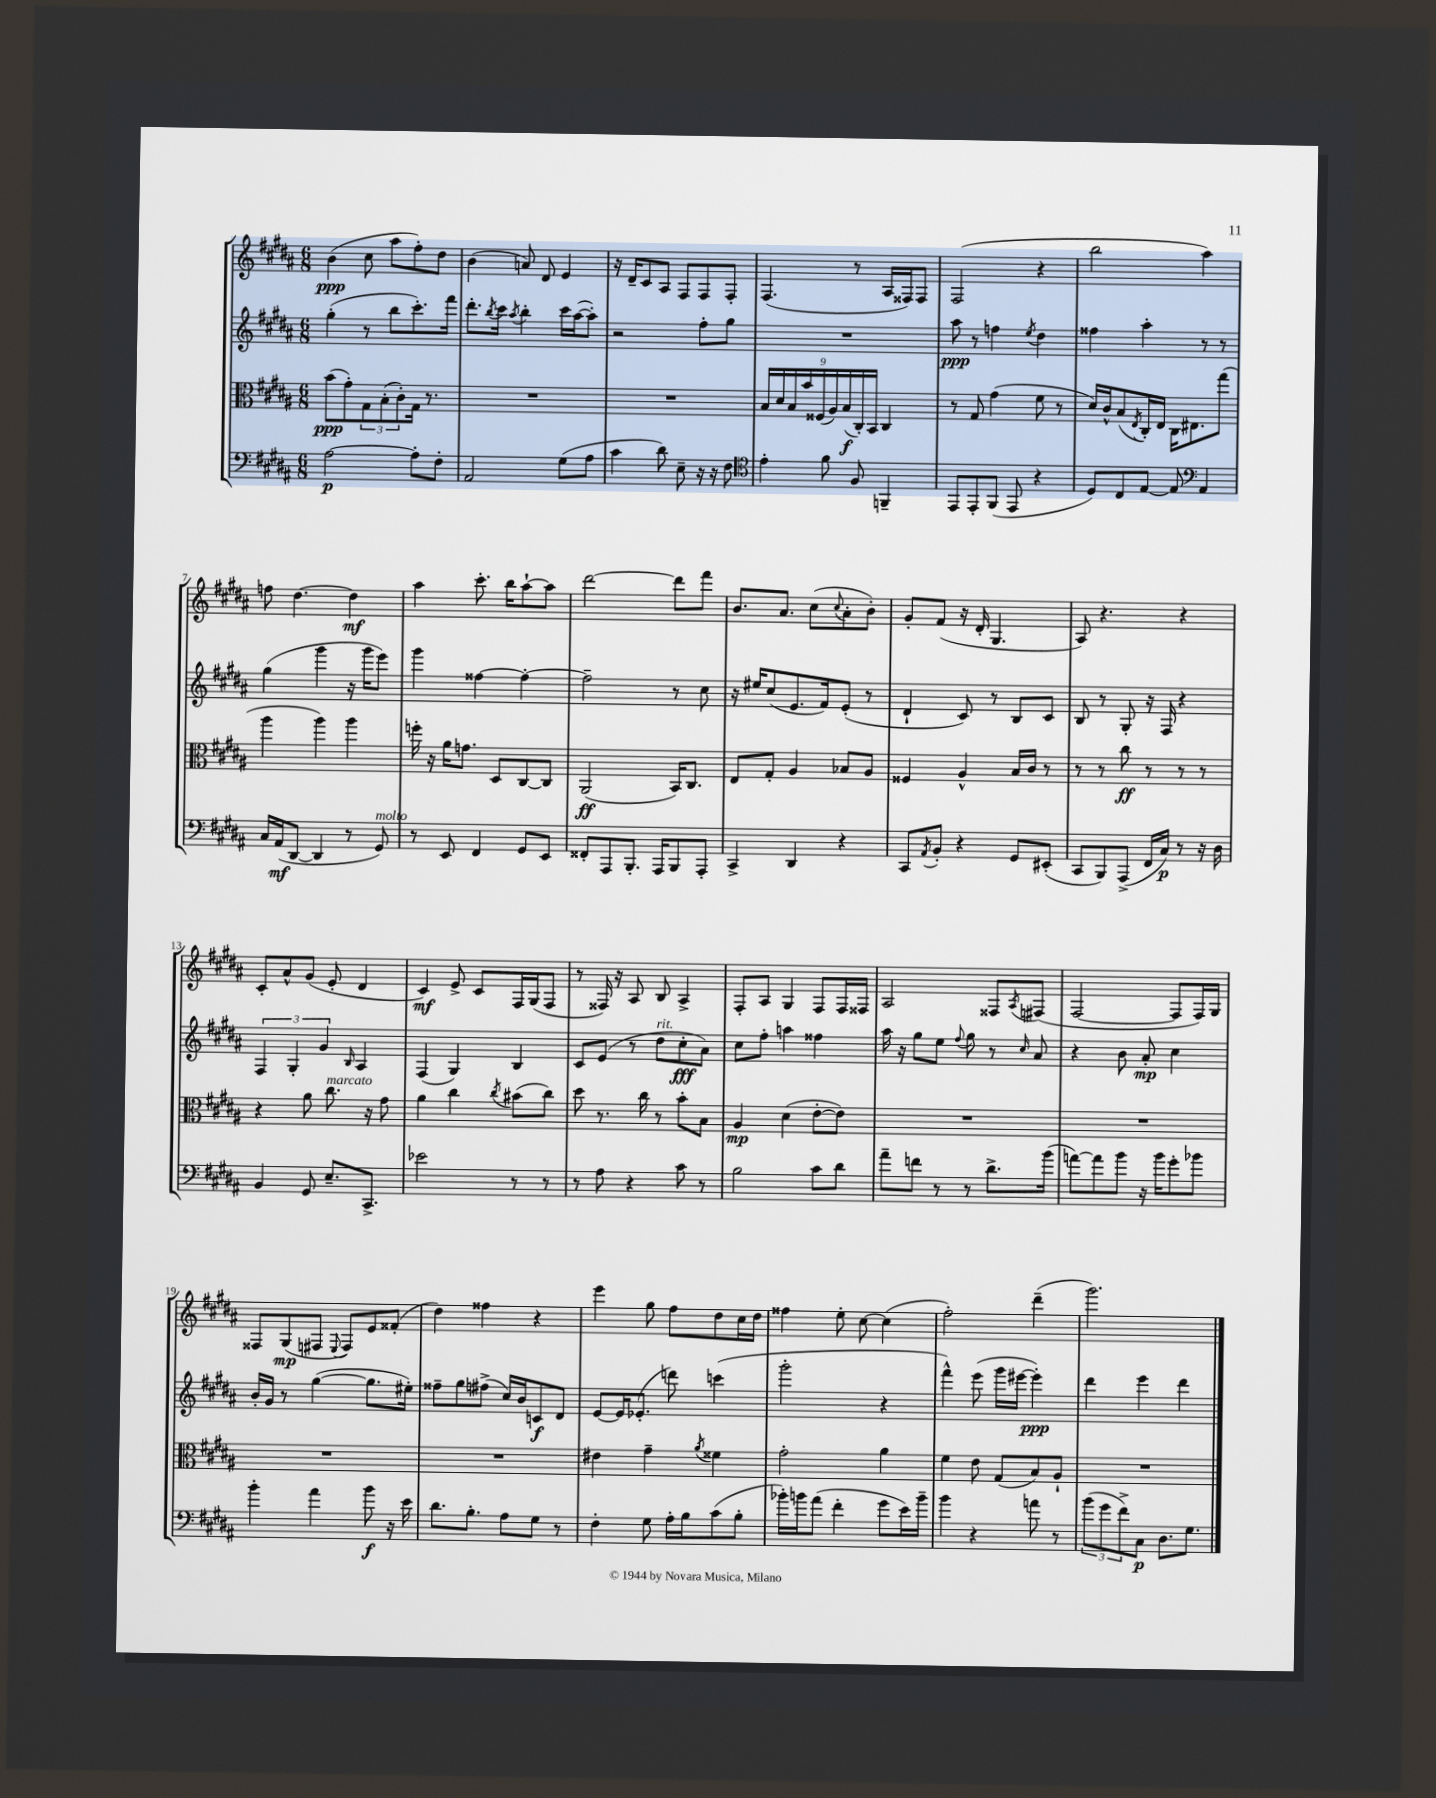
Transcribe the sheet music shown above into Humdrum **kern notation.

**kern	**kern	**kern	**kern
*staff4	*staff3	*staff2	*staff1
*clefF4	*clefC3	*clefG2	*clefG2
*k[f#c#g#d#a#]	*k[f#c#g#d#a#]	*k[f#c#g#d#a#]	*k[f#c#g#d#a#]
*M6/8	*M6/8	*M6/8	*M6/8
[2A#\	(8b\L	(4gg#'\	(4b\
.	8g#'\)	.	.
.	12G#\	8r	8cc#\
.	(12B'\	.	.
.	.	8bb\L	8aa#\L
.	12c#'\)	.	.
8A#'\]L	16G#\Jk	8.ccc#'\)	8ff#'\)
.	8.r	.	.
8F#'\J	.	.	8dd#\J
.	.	16fff#\Jk	.
=	=	=	=
2AA#/	2.r	8.ddd#'\L	(4b\
.	.	8qbb/	.
.	.	16ccc#\Jk	.
.	.	8qaa#/	.
.	.	4bb'\	8a/)
.	.	.	8d#/
(8G#\L	.	16ccc#\LL	4e/
.	.	([16aa#\J	.
8A#\J	.	8aa#'\]J)	.
=	=	=	=
4c#\	2.r	2r	16r
.	.	.	16d#~/LK
.	.	.	8c#/
8d#\)	.	.	8A#/J
8E~\	.	.	8F#/L
16r	.	8ff#'\L	8F#/
16r	.	.	.
8F#\	.	8gg#\J	8F#'/J
=	=	=	=
*clefC4	*	*	*
4e'\	18B/LL	2.r	(4.F#/
.	18d#/	.	.
.	18B/	.	.
.	18b/	.	.
.	(18F##/	.	.
8f#\	.	.	.
.	18A#/)	.	.
.	(18B/	.	.
8F#/	.	.	8r
.	18C#'/)	.	.
.	18BB/JJ	.	.
4FF~/	4C#/	.	16A#/LL
.	.	.	16F##/J)
.	.	.	8F##/J
=	=	=	=
8EE/L	8r	8aa#\	(2F#/
8EE'/	8G#/	8r	.
(8FF#/J	(4g#\	4ff\	.
8EE/	.	.	.
.	.	8qee/	.
4r	8f#\	4dd#\	4r
.	8r	.	.
=	=	=	=
8D#/L)	16d#/LL)	4ff##\	2bb\
.	16c#^^/J	.	.
8C#/	(8B/	.	.
.	8qE/	.	.
[8E/J	16C#'/L)	4aa#'\	.
.	16E/JJ	.	.
8E/]	16C#\LK	.	.
.	8.E#\	.	.
*clefF4	*	*	*
4AA#/	.	8r	4aa#\)
.	(8gg#\J	8r	.
=	=	=	=
16C#/LL	4aa#\	(4gg#\	8ff\
(16AA#/J	.	.	.
[8DD#/J	.	.	[4.dd#\
4DD#/]	4aa#\)	4ggg#\	.
8r	4aa#\	16r	4dd#\]
.	.	16ggg#\LK	.
8GG#/)	.	8eee\J)	.
=	=	=	=
8r	16ff'\	4ggg#\	4aa#\
.	16r	.	.
8EE/	16a#\LK	.	.
.	8.g\J	.	.
4FF#/	.	[4ff##\	8.ccc#'\
.	8D#/L	.	.
.	.	.	16bb\LK
8GG#/L	[8C#/	4ff##'\_	[8aa#`\
8EE/J	8C#/]J	.	8aa#\]J
=	=	=	=
8FF##'/L	(2AA#/	2ff##~\]	[2ddd#\
8AAA#/	.	.	.
8.BBB'/J	.	.	.
16AAA#/LK	.	.	.
8BBB/	16BB/LK)	8r	8ddd#\]L
.	8.C#/J	.	.
8AAA#'/J	.	8cc#\	8fff#\J
=	=	=	=
4CC#^/	8E/L	16r	8.b/L
.	.	16ee#/LK	.
.	8G#'/J	(8cc#/	.
.	.	.	8.a#/J
4DD#/	4A#/	8.e/	.
.	.	.	(8cc#\L
.	.	16f#/k)	.
.	.	.	8qqcc#/
4r	8B-/L	(8e'/J	8a#'\
.	8A#/J	8r	8b'\J)
=	=	=	=
8CC#/L	4F##/	4d#`/	8g#'/L
8qAA#/	.	.	.
8BB'/J	.	.	(8f#/J
4r	4A#^^/	8c#/)	16r
.	.	.	16d#'/
.	.	8r	4.G#/
8GG#/L	16B/LL	8B/L	.
.	16c#/JJ	.	.
(8EE#'/J	8r	8c#/J	.
=	=	=	=
8CC#/L	8r	8B/	8A#/)
8BBB/)	8r	8r	4.r
(8AAA#^/J	8cc#\	8G#'/	.
16FF#/LL	8r	16r	.
16C#/JJ)	.	16F#/	.
8r	8r	4r	4r
16r	8r	.	.
16D#\	.	.	.
=	=	=	=
4BB/	4r	6F#/	8c#'/L
.	.	.	8a#^^/
.	.	6G#'/	.
8GG#/	8a#\	.	(8g#/J
.	.	6g#/	.
8.E~/L	8.cc#\	.	8e'/
.	.	16qqB/	.
.	.	4A#/	4d#/
8.CC#^/J	16r	.	.
.	8g#\	.	.
=	=	=	=
2e-\	4a#\	(4F#/	4c#/)
.	4cc#\	4G#/)	8e^/
.	.	.	8c#/L
.	8qcc#/	.	.
8r	(8b#\L	4B/	16F#/L
.	.	.	(16G#/J
8r	8cc#\J)	.	8F#/J
=	=	=	=
8r	8dd#\	8c#/L	8r
8A#\	8.r	(8e/J	16F##/)
.	.	.	16r
4r	.	8r	8A#/
.	16cc#\	.	.
.	8r	8dd#\L	8B/
8c#\	8b'\L	8cc#'\	4A#^/
8r	8B\J	8a#\J)	.
=	=	=	=
2B\	4A#/	8cc#\L	8F#'/L
.	.	8ff#'\J	8A#/J
.	(4d#\	4aa\	4G#/
8c#\L	[8e'\L	4ff##\	8F#/L
8d#\J	8e\]J)	.	16F#/L
.	.	.	16F##/JJ
=	=	=	=
8a#~\L	2.r	16aa#\	2A#/
.	.	16r	.
8f\J	.	8gg#\L	.
8r	.	8ee\J	.
.	.	8qqff#/	.
8r	.	8gg#\	.
8.d#^\L	.	8r	8F##/L
.	.	16qqcc#/	8qA#/
.	.	8a#/	(8F#/J
(16b\Jk	.	.	.
=	=	=	=
[8a\L)	2.r	4r	[2F#/
8a\]	.	.	.
8b\J	.	8b\	.
16r	.	8a#'/	.
16b\LK	.	.	.
8g#'\	.	4cc#\	8F#/]L
8b-\J	.	.	16F#/L)
.	.	.	16G#/JJ
=	=	=	=
4b'\	2.r	16b'/LL	8F##/L
.	.	16g#/JJ	.
.	.	8r	(8G#/
4a#\	.	([4gg#\	8F#/J
.	.	.	8qqE/
.	.	.	8F#/L)
8b\	.	8.gg#\]L	8e/
16r	.	.	(8f##'/J
16e\	.	16ee#'\Jk)	.
=	=	=	=
8.d#\L	2.r	8ff##~\L	4dd#\)
.	.	8gg#\	.
8.B'\J	.	.	.
.	.	(8ff#^\J	4ff##\
8A#\L	.	16cc#/LL)	.
.	.	16b/J	.
8G#\J	.	8c/	4r
8r	.	8d#/J	.
=	=	=	=
4F#'\	4e#\	[8e/L	4eee\
.	.	16e/]K	.
.	.	(8.e-'/J	.
8G#\	4g#~\	.	8gg#\
16A#'\LL	.	8ddd\)	8ff#\L
16B\J	.	.	.
.	8qa#/	.	.
(8c#\	4f##\	(4ccc\	8dd#\
8B'\J	.	.	16cc#\L
.	.	.	16dd#\JJ
=	=	=	=
16b-'\LL)	2g#'\	2ggg#'\	4ff##\
16b\J	.	.	.
(8a#\J	.	.	.
4f#'\	.	.	8ee'\
.	.	.	[8cc#\
8g#\L	4a#\	4r	(4cc#\]
16e\L)	.	.	.
16b~\JJ	.	.	.
=	=	=	=
4b\	4f#\	4fff#^^\)	2ff#'\)
4r	8e\	(8eee\	.
.	(8G#/L	16ggg#\LL	.
.	.	[16eee#\JJ	.
8a\	8B/)	4eee#'\])	(4ddd#~\
8r	8A#`/J	.	.
=	=	=	=
(12b\L	2.r	4ddd#\	2.ggg#\)
12g#\	.	.	.
12f#^\)	.	.	.
8C#\J	.	4eee\	.
8.D#\L	.	.	.
.	.	4ddd#\	.
8.G#\J	.	.	.
==	==	==	==
*-	*-	*-	*-
